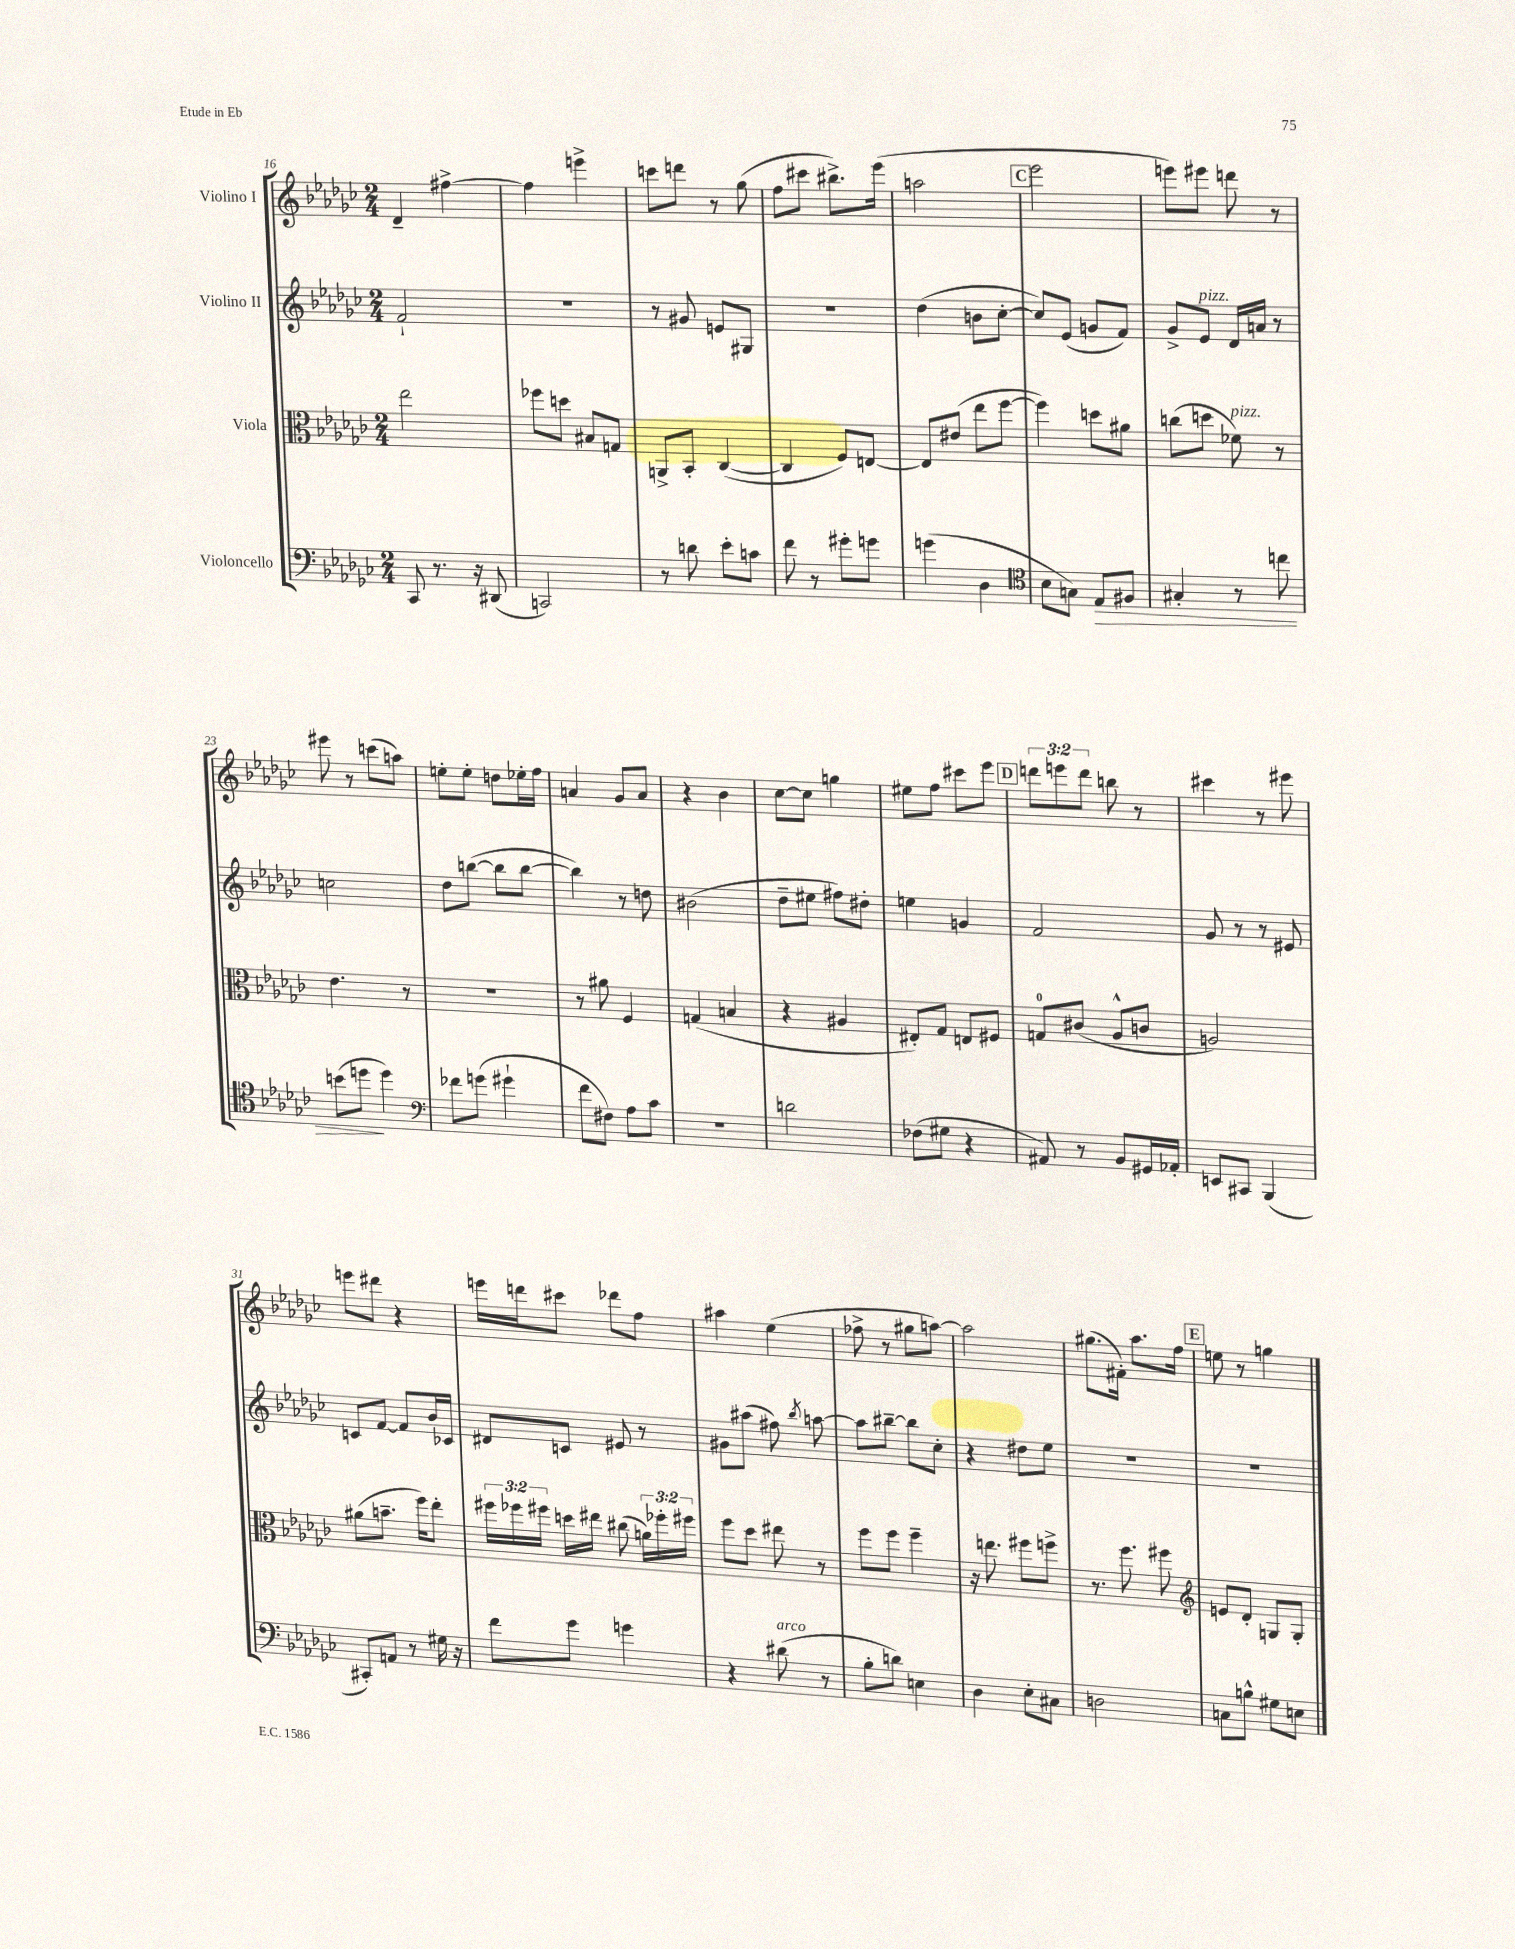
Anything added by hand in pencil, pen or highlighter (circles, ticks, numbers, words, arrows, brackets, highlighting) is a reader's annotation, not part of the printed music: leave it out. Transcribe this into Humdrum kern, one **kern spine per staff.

**kern	**kern	**kern	**kern
*staff4	*staff3	*staff2	*staff1
*clefF4	*clefC3	*clefG2	*clefG2
*k[b-e-a-d-g-c-]	*k[b-e-a-d-g-c-]	*k[b-e-a-d-g-c-]	*k[b-e-a-d-g-c-]
*M2/4	*M2/4	*M2/4	*M2/4
8CC-	2ee-	2f`	4d-~
8.r	.	.	.
.	.	.	[4ff#^
16r	.	.	.
(8DD#	.	.	.
=	=	=	=
2CC)	8ff-	2r	4ff#]
.	8dd	.	.
.	8B#	.	4eee^
.	8G	.	.
=	=	=	=
8r	8AA^	8r	8ccc
8d	8BB-'	8g#	8ddd
8e-'	([4C-	8e	8r
8c	.	8G#	(8gg-
=	=	=	=
8f	4C-]	2r	8ff
8r	.	.	8ccc#
8g#'	8F)	.	8.bb#^)
8g	[8E	.	.
.	.	.	(16eee-
=	=	=	=
(4g	8E]	(4dd-	2aa
.	(8e#	.	.
4D-	8ee-	8b	.
.	[8ff	[8cc-'	.
=	=	=	=
*clefC4	*	*	*
8B-	4ff])	8cc-])	2eee-
8G)	.	(8e-	.
8E-	8dd	8g	.
8F#	8a#	8f)	.
=	=	=	=
4G#'	(8cc	8g-^	8eee)
.	8dd	8e-	8eee#
8r	8f-)	16d-	8ddd
.	.	16a	.
8cc	8r	8r	8r
=	=	=	=
(8b	4.e-	2cc	8eee#
8dd	.	.	8r
4dd)	.	.	(8ccc
.	8r	.	8aa)
=	=	=	=
*clefF4	*	*	*
8f-	2r	8dd-	8ee'
(8g	.	([8bb	8ee'
4g#`	.	8bb]	8dd
.	.	[8bb	16ee-'
.	.	.	16ff
=	=	=	=
8f	8r	4bb])	4a
8F#)	8a#	.	.
8A-	4F	8r	8g-
8c-	.	8dd	8a
=	=	=	=
2r	(4G	(2b#	4r
.	4B	.	4b-
=	=	=	=
2d	4r	8dd-~	[8cc-
.	.	8ee#	8cc-]
.	4A#	8ff#)	4gg
.	.	8dd#'	.
=	=	=	=
(8F-	8E#')	4ee	8ee#
8G#	8G-	.	8ff
4r	8E	4g	8ccc#
.	8F#	.	8eee-
=	=	=	=
8AA#)	8G	2f	12ddd
.	.	.	12eee
8r	(8c#	.	.
.	.	.	12ddd
8BB-	8A-^^	.	8bb
16GG#	8c	.	8r
16AA-'	.	.	.
=	=	=	=
8EE	2A)	8g-	4ccc#
8CC#	.	8r	.
(4BBB-	.	8r	8r
.	.	8e#	8eee#
=	=	=	=
8CC#')	(8a#	8c	8eee
8AA	8.b~	[8f	8ddd#
8r	.	8f]	4r
.	16ff)	.	.
16G#	8ee-'	16b-	.
16r	.	16c-	.
=	=	=	=
8f	24ff#	8d#	16eee
.	24ff-	.	.
.	.	.	16ddd
.	24ff#	.	.
8g-	16dd	8c	8ccc#
.	16ee#	.	.
4g	(8cc#	8e#	8ddd-
.	24a)	8r	8ff
.	24ff-'	.	.
.	24ff#	.	.
=	=	=	=
4r	8ff	8g#	4aa#
.	8dd-	(8aa#	.
(8d#	8ee#	8ff#)	(4ee-
.	.	8qbb-	.
8r	8r	[8aa	.
=	=	=	=
8B-'	8ff	8aa]	8ff-^
8d)	8ff	[8bb#~	8r
4E	4ff~	8bb#]	8gg#
.	.	8cc-'	[8aa)
=	=	=	=
4D-	16r	4r	2aa]
.	8.ee	.	.
8E-'	8ff#	8dd#	.
8C#	8ff^	8ee-	.
=	=	=	=
2D	8.r	2r	(8.gg#
.	8.ff	.	16f#')
.	.	.	8.aa-
.	8ff#	.	.
.	.	.	16ff
=	=	=	=
*	*clefG2	*	*
8C	8e	2r	8ee
8B^^	8d-'	.	8r
8G#	8G	.	4gg
8E	8G'	.	.
==	==	==	==
*-	*-	*-	*-
